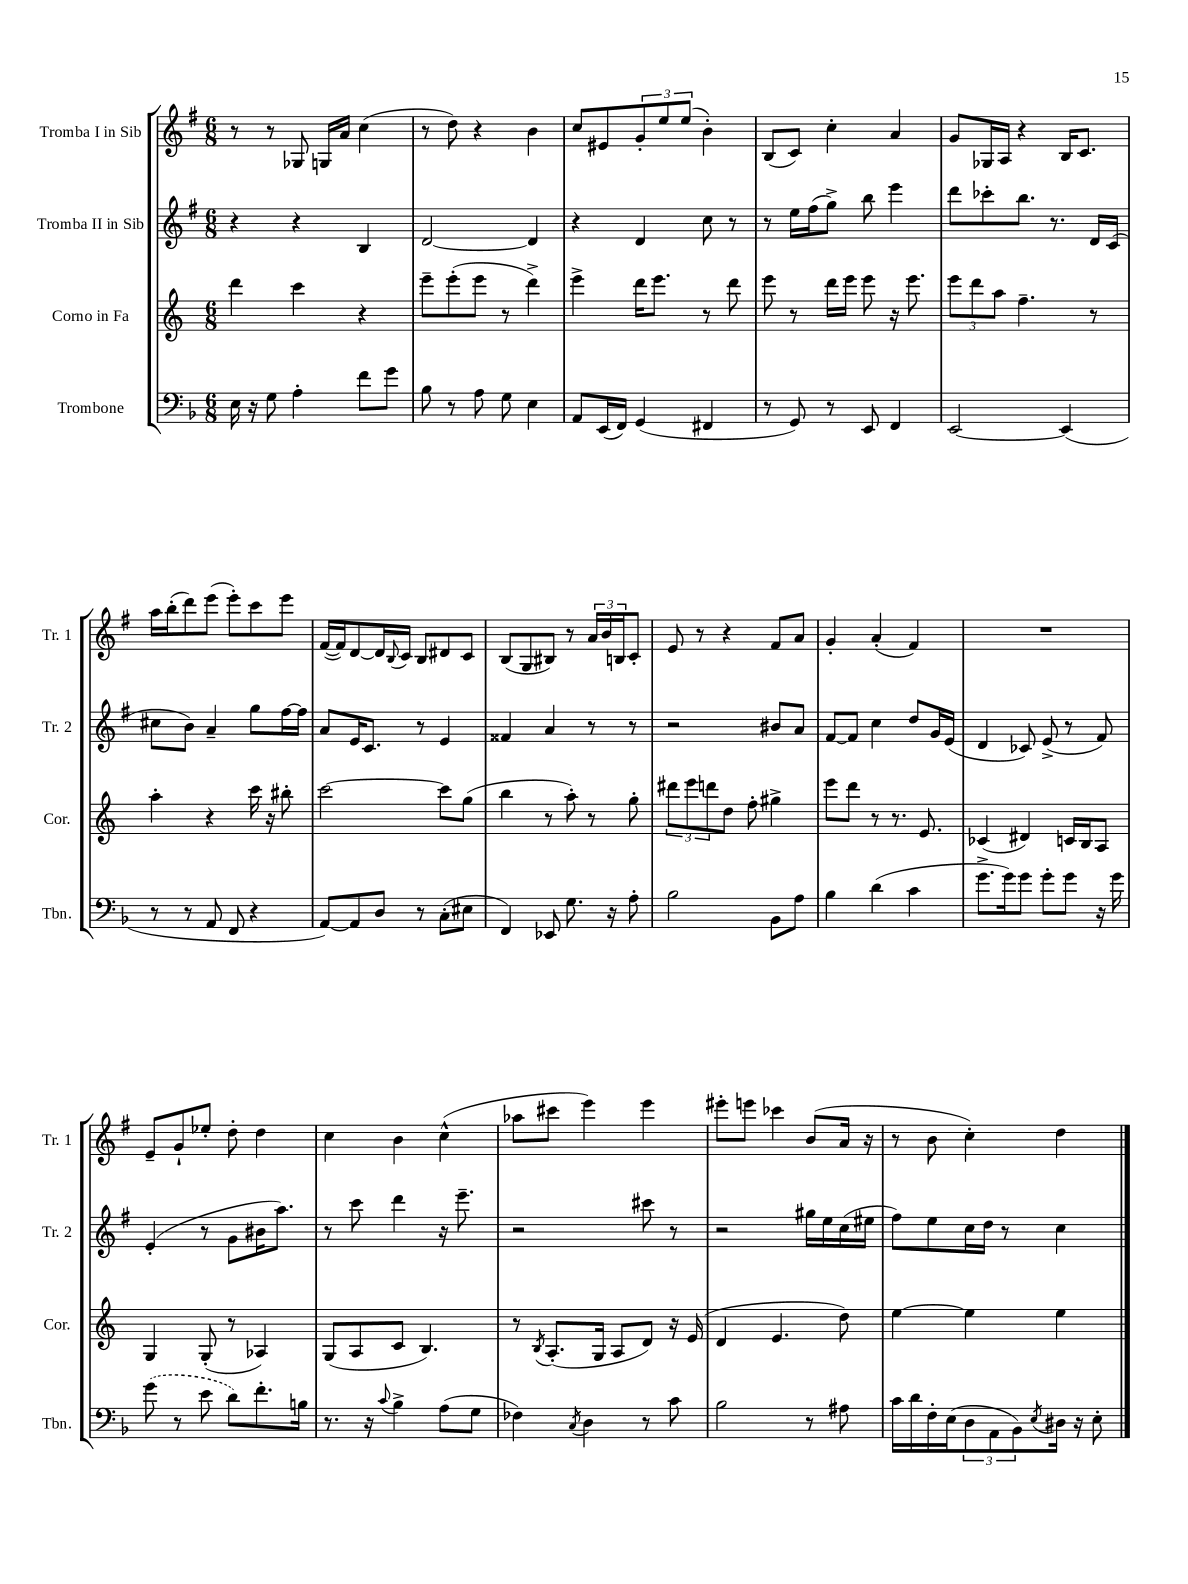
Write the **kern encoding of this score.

**kern	**kern	**kern	**kern
*staff4	*staff3	*staff2	*staff1
*clefF4	*clefG2	*clefG2	*clefG2
*k[b-]	*k[]	*k[f#]	*k[f#]
*M6/8	*M6/8	*M6/8	*M6/8
16E	4ddd	4r	8r
16r	.	.	.
8G	.	.	8r
4A'	4ccc	4r	8G-
.	.	.	16G
.	.	.	16a
8f	4r	4B	(4cc
8g	.	.	.
=	=	=	=
8B-	8eee~	[2d	8r
8r	(8eee'	.	8dd)
8A	8eee	.	4r
8G	8r	.	.
4E	4ddd^)	4d]	4b
=	=	=	=
8AA	4eee^	4r	8cc
(16EE	.	.	8e#
16FF)	.	.	.
(4GG	16ddd	4d	12g'
.	8.eee	.	.
.	.	.	12ee
.	.	.	(12ee
4FF#	8r	8cc	4b')
.	8ddd	8r	.
=	=	=	=
8r	8eee	8r	(8B
8GG)	8r	16ee	8c)
.	.	(16ff#	.
8r	16ddd	8gg^)	4cc'
.	16eee	.	.
8EE	8eee	8bb	.
4FF	16r	4eee	4a
.	8.eee	.	.
=	=	=	=
[2EE	12eee	8ddd	8g
.	12ddd	.	.
.	.	8ccc-'	16G-
.	12aa	.	.
.	.	.	16A
.	4.ff~	8.bb	4r
.	.	8.r	.
(4EE]	.	.	16B
.	.	.	8.c
.	8r	16d	.
.	.	(16c	.
=	=	=	=
8r	4aa'	8cc#	16aa
.	.	.	(16bb'
8r	.	8b)	8ddd)
8AA	4r	4a~	(8eee
8FF	.	.	8eee')
4r	16ccc	8gg	8ccc
.	16r	.	.
.	8bb#'	[16ff#	8eee
.	.	16ff#]	.
=	=	=	=
[8AA)	[2ccc	8a	([16f#
.	.	.	16f#])
8AA]	.	16e	[8d
.	.	8.c	.
8D	.	.	16d]
.	.	.	8qqB
.	.	.	16c
8r	.	8r	8B
(8C'	8ccc]	4e	8d#
8E#	(8gg	.	8c
=	=	=	=
4FF)	4bb	4f##	(8B
.	.	.	8G
8EE-	8r	4a	8B#)
8.G	8aa')	.	8r
.	8r	8r	24a
.	.	.	24b
16r	.	.	.
.	.	.	24B
8A'	8gg'	8r	8c'
=	=	=	=
2B-	12ddd#	2r	8e
.	12eee	.	.
.	.	.	8r
.	12ddd	.	.
.	8dd	.	4r
.	8ff'	.	.
8BB-	4gg#^	8b#	8f#
8A	.	8a	8a
=	=	=	=
4B-	8eee	[8f#	4g'
.	8ddd	8f#]	.
(4d	8r	4cc	(4a'
.	8.r	.	.
4c	.	8dd	4f#)
.	8.e	.	.
.	.	16g	.
.	.	(16e	.
=	=	=	=
8.g^	(4c-	4d	2.r
16g)	.	.	.
8g	4d#)	8c-)	.
8g'	.	(8e^	.
8g	16c	8r	.
.	16B	.	.
16r	8A	8f#)	.
16g	.	.	.
=	=	=	=
(8g	4G	(4e'	8e~
8r	.	.	8g`
8e	(8G'	8r	8ee-'
8d)	8r	8g	8dd'
8.f'	4A-)	16b#	4dd
.	.	8.aa)	.
16B	.	.	.
=	=	=	=
8.r	(8G	8r	4cc
.	8A	8ccc	.
16r	.	.	.
8qqc	.	.	.
4B-^	8c	4ddd	4b
.	4.B)	.	.
(8A	.	16r	(4cc^^
.	.	8.eee~	.
8G	.	.	.
=	=	=	=
4F-)	8r	2r	8aa-
.	8qB	.	.
.	(8.A'	.	8ccc#
8qC	.	.	.
4D	.	.	4eee)
.	16G	.	.
.	8A	.	.
8r	8d)	8ccc#	4eee
8c	16r	8r	.
.	(16e	.	.
=	=	=	=
2B-	4d	2r	8eee#'
.	.	.	8eee
.	4.e	.	4ccc-
8r	.	16gg#	(8b
.	.	16ee	.
8A#	8dd)	(16cc	16a
.	.	16ee#	16r
=	=	=	=
16c	[4ee	8ff#)	8r
16d	.	.	.
16F'	.	8ee	8b
(16E	.	.	.
12D	4ee]	16cc	4cc')
.	.	16dd	.
12AA	.	.	.
.	.	8r	.
12BB-)	.	.	.
8qE	.	.	.
16D#	4ee	4cc	4dd
16r	.	.	.
8E'	.	.	.
==	==	==	==
*-	*-	*-	*-
